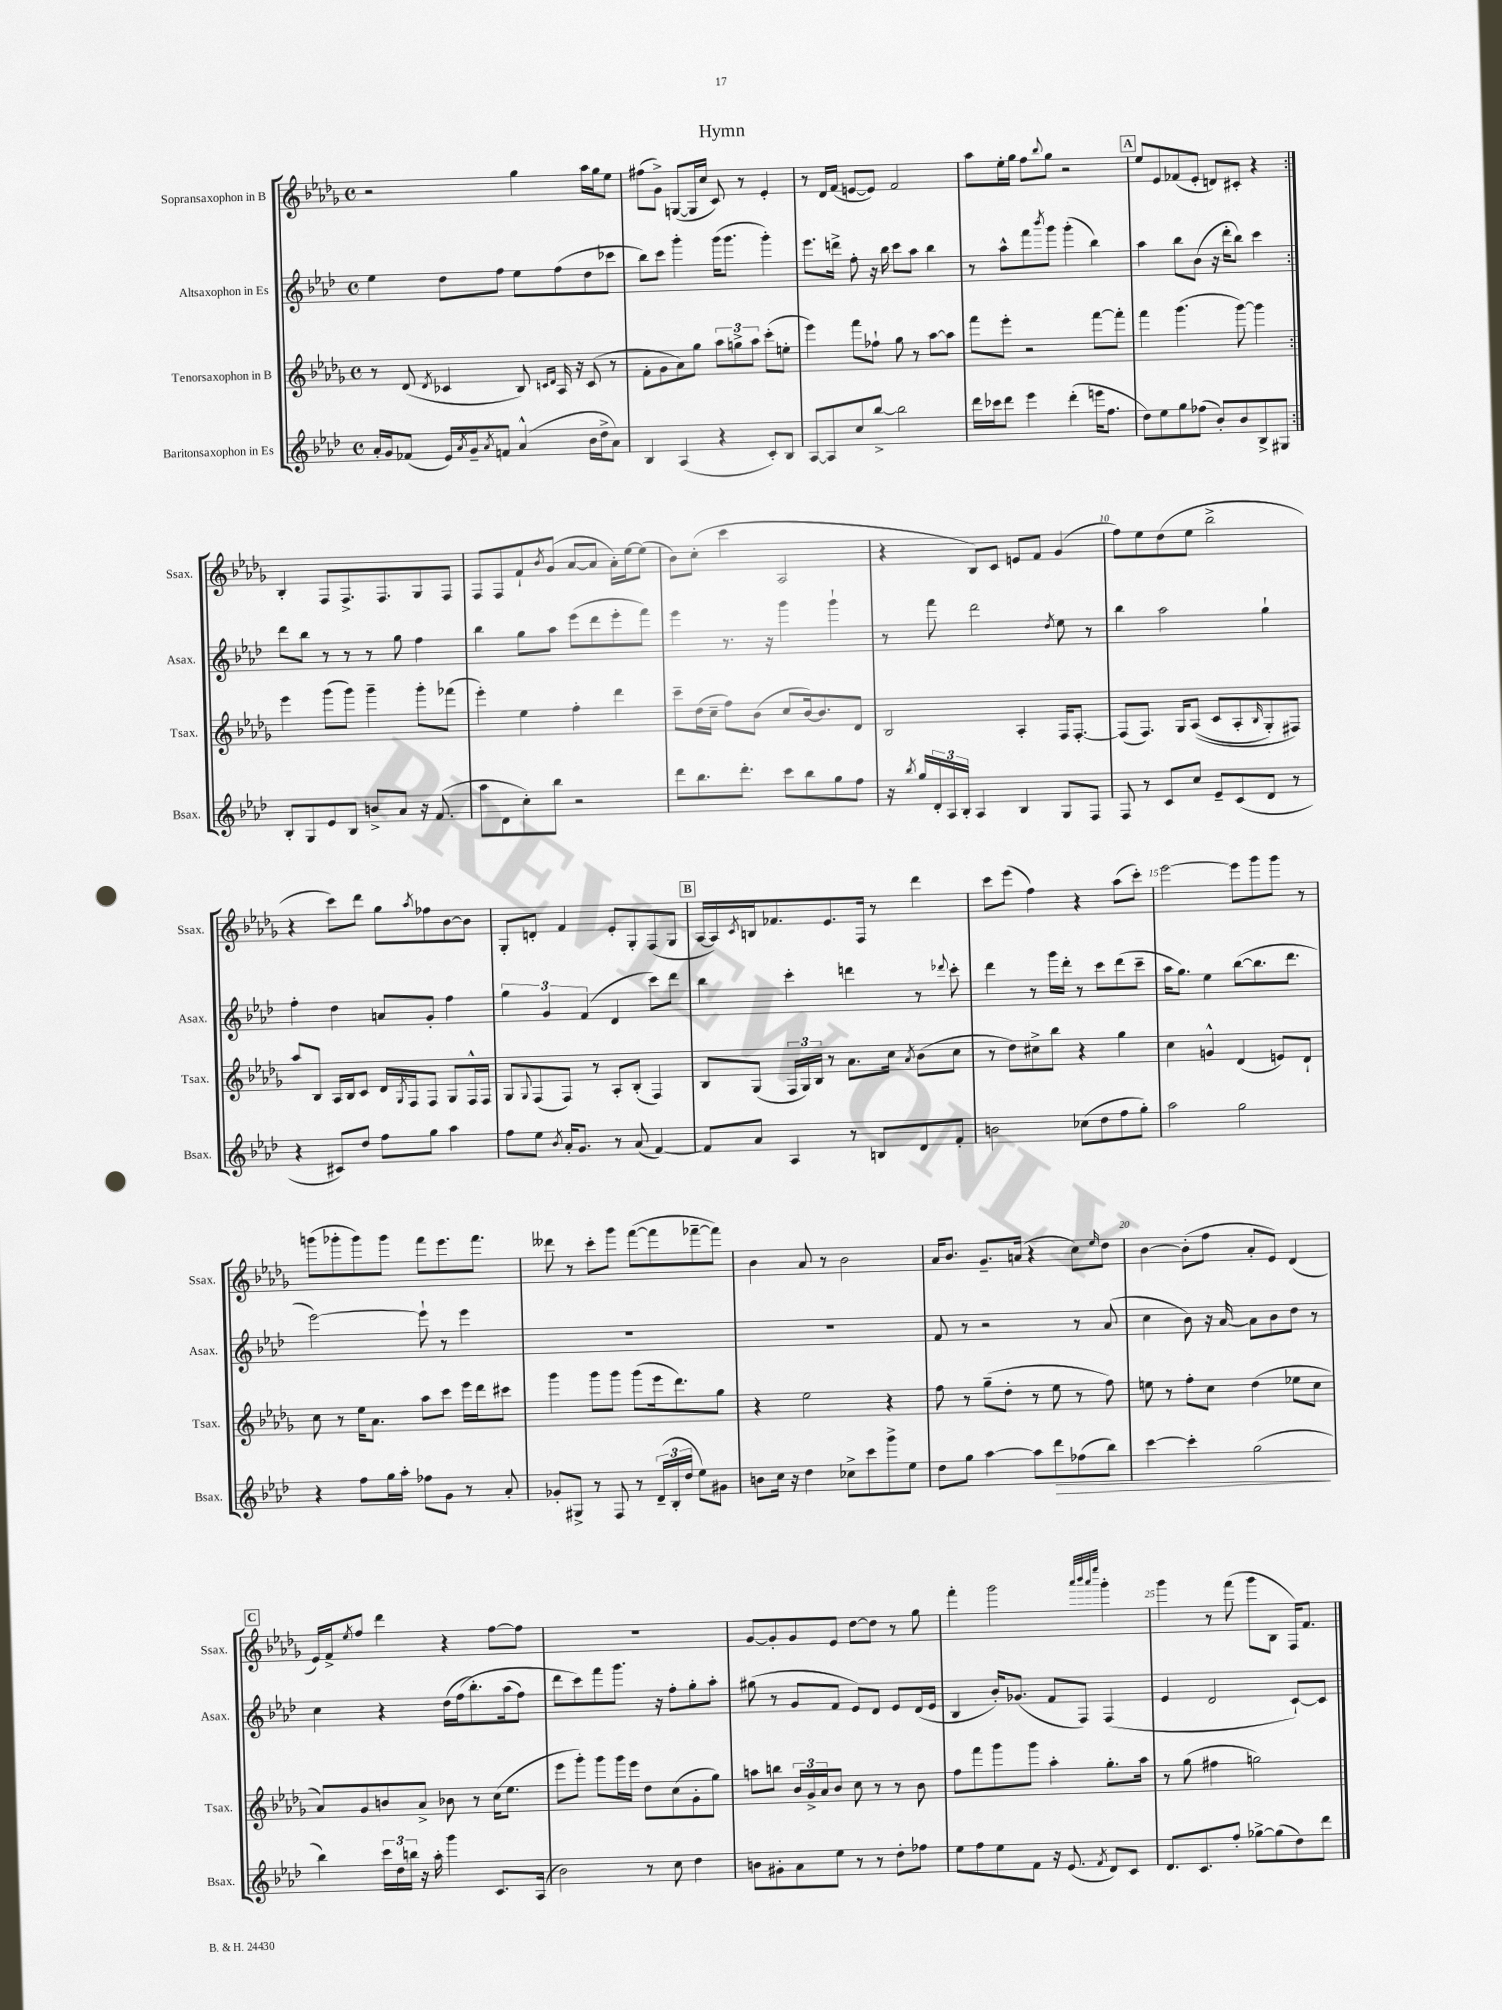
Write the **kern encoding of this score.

**kern	**dynam	**kern	**kern	**kern
*part4	*part4	*part3	*part2	*part1
*staff4	*staff4	*staff3	*staff2	*staff1
*I"Baritonsaxophon in Es	*	*I"Tenorsaxophon in B	*I"Altsaxophon in Es	*I"Sopransaxophon in B
*I'Bsax.	*	*I'Tsax.	*I'Asax.	*I'Ssax.
*clefG2	*	*clefG2	*clefG2	*clefG2
*k[b-e-a-d-]	*	*k[b-e-a-d-g-]	*k[b-e-a-d-]	*k[b-e-a-d-g-]
*M4/4	*	*M4/4	*M4/4	*M4/4
*met(c)	*	*met(c)	*met(c)	*met(c)
=1	=1	=1	=1	=1
16a-'/LL	.	8r	4ee-\	2r
16g/J	.	.	.	.
(8f-X/J	.	(8d-/	.	.
.	.	8qd-/	.	.
16e-/LL)	.	4c-X/	8dd-\L	.
8qa-/	.	.	.	.
16g~/J	.	.	.	.
8qa-/	.	.	.	.
8fn/J	.	.	8ff\J	.
(4a-^^/	.	8B-/)	8ee-\L	4gg-\
.	.	16qqcn/LL	.	.
.	.	16qqd-/JJ	.	.
.	.	16A-/	(8ff\	.
.	.	16r	.	.
16b-\LL	.	(8c/	8dd-\	16aa-\LL
16dd-^\J	.	.	.	16gg-\J
8a-\J)	.	8r	8ccc-X\J	8ee-\J
=2	=2	=2	=2	=2
4B-/	.	8f'\L	8bb-\L)	(8ff#X\L
.	.	8g-\	8ccc\J	8g-^\J)
(4A-/	.	8a-\)	4ggg'\	([8Gn/L
.	.	8gg-\J	.	16G/L]
.	.	.	.	16cc/JJ
4r	.	12aa-\L	(16ggg\KL	8c/)
.	.	.	8.ggg\J	.
.	.	12ggn^\	.	.
.	.	.	.	8r
.	.	12aa-\J	.	.
8c'/L)	.	(8ccc'\L	4ggg'\)	4e-'/
8B-/J	.	8een'\J	.	.
=3	=3	=3	=3	=3
[8A-/L	.	4eee-\)	8.eee-\L	8r
8A-/]	.	.	.	16d-/LL
.	.	.	16dddn^\Jk	(16f/JJ
8cc/	.	8fff\L	8ff'\	[8en/L
[8bb-^/J	.	8ff-X`\J	16r	8e/J])
.	.	.	16bb-\	.
2bb-\]	.	8gg-\	8ccc\L	2f/
.	.	8r	8aa-\J	.
.	.	[8aa-\L	4bb-\	.
.	.	8aa-\J]	.	.
=4	=4	=4	=4	=4
16ddd-\LL	.	8fff\L	8r	8aa-\L
16ccc-X\J	.	.	.	.
8ddd-\J	.	8eee-'\J	8aa-^^\L	16ee-'\L
.	.	.	.	16gg-\JJ
4eee-\	.	2r	8fff\	8ff\L
.	.	.	8qbbb-/	8qqbb-/
.	.	.	8ggg\J	8gg-\J
(4ddd-'\	.	.	(4ggg'\	2r
16eeen\KL	.	[8fff\L	4bb-\)	.
8.ff\J	.	.	.	.
.	.	8fff'\J]	.	.
!!LO:REH:place=s1:t=A
=5	=5	=5	=5	=5
8dd-\L)	.	4fff\	4aa-\	8ee-/L
8ee-\	.	.	.	8e-/
8gg\	.	(4.ggg-\	8bb-\L	(8f-X/
(8ff-X\J	.	.	(8b-\J	8e-'/J
8b-'/L)	.	.	16r	8dn/L)
.	.	.	16ddd-'\KL	.
8b-/	.	[8ggg-\)	8bb-\J)	8c#X'/J
8B-^/	.	4ggg-\]	4ccc\	4r
8G#X/J	.	.	.	.
!!LO:LB:g=z
=6:|!	=6:|!	=6:|!	=6:|!	=6:|!
8B-'/L	.	4eee-\	8ddd-\L	4B-'/
8G/	.	.	8bb-\J	.
8e-/	.	(8ggg-\L	8r	8F/L
8B-/J	.	8ggg-\J)	8r	8.F^/
8bn^/L	.	4ggg-~\	8r	.
.	.	.	.	8.F/
8a-/J	.	.	8gg\	.
16r	.	8ggg-'\L	4ff\	8G-/
(8.f/	.	.	.	.
.	.	(8fff-X\J	.	8F/J
=7	=7	=7	=7	=7
8aa-\L	.	4eee-'\)	4bb-\	8F/L
8d-\	.	.	.	8F/
8cc'\)	.	4ee-\	8gg\L	8f`/
.	.	.	.	8qb-/
8bb-\J	.	.	8aa-\J	(8g-/J
2r	.	4ff'\	(8eee-\L	[8a-/L
.	.	.	8ddd-\	8a-/J]
.	.	4ddd-\	8eee-'\	16a-'\LL)
.	.	.	.	[16ee-\J
.	.	.	8fff\J)	(8ee-\J]
=8	=8	=8	=8	=8
8ddd-\L	.	8ccc~\L	4eee-\	8b-\L)
8.bb-\	.	(16dd-\L	.	(8cc'\J
.	.	16cc~\JJ	.	.
.	.	8ff\L)	8.r	4ccc\
8.ddd-'\J	.	.	.	.
.	.	(8b-\J	.	.
.	.	.	16r	.
8ccc\L	.	8cc/L	4ggg\	2A-/
8bb-\	.	[16b-/k)	.	.
.	.	8.b-/]	.	.
8gg\	.	.	4ggg`\	.
8ff\J	.	8d-/J	.	.
=9	=9	=9	=9	=9
16r	.	2B-/	8r	4r
8qbb-/	.	.	.	.
16gg/LL	.	.	.	.
24d-'/	.	.	8fff\	.
24A-/	.	.	.	.
24B-'/JJ	.	.	.	.
4A-/	.	.	2ddd-\	8B-/L)
.	.	.	.	8c/J
4B-/	.	4A-'/	.	8en/L
.	.	.	.	8f/J
.	.	.	8qdd-/	.
8G/L	.	16F/KL	8ee-\	(4g-/
.	.	[8.F'/J	.	.
8F/J	.	.	8r	.
=10	=10	=10	=10	=10
8F/	.	(8F/L]	4bb-\	8ff\L)
8r	.	8.F/J)	.	8ee-\
8c/L	.	.	2aa-\	(8dd-\
.	.	16G-/KL	.	.
8cc/J	.	((8A-/J	.	8ee-\J
8e-~/L	.	8c/L	.	2bb-^\
(8c/	.	8A-'/	.	.
.	.	16qqB-/	.	.
8d-/J	.	8G-'/)	4gg`\	.
8r	.	8F#X/J)	.	.
!!LO:LB:g=z
=11	=11	=11	=11	=11
4r	.	8aa-/L	4ff'\	4r
.	.	8B-/J	.	.
8c#X/L)	.	16A-/LL	4dd-\	8ccc\L)
.	.	16B-/J	.	.
8dd-/J	.	8c/J	.	8ddd-\J
8ff\L	.	16d-/LL	8an/L	8gg-\L
.	.	8qG-/	.	.
.	.	16F/J	.	.
.	.	.	.	8qaa-/
8gg\J	.	8F/J	8g'/J	8ff-X\
4aa-\	.	8G-/L	4ff\	[8b-\
.	.	16F^^/L	.	8b-\J]
.	.	16F/JJ	.	.
=12	=12	=12	=12	=12
8ff\L	.	8G-/L	6gg\	8G-'/L
.	.	8qqG-/	.	.
8ee-\J	.	(8F/	.	8dn'/J
.	.	.	6g/	.
8qb-/	.	.	.	.
16a-'/KL	.	8F/J)	.	4f/
8.g/J	.	.	.	.
.	.	.	(6f/	.
.	.	8r	.	.
8r	.	8A-'/L	4d-/	8e-'/L
(8a-/	.	(8B-'/J	.	8G-'/
[4f/)	.	4F/)	8ccc\L)	(8F/
.	.	.	8ddd-\J	8G-/J
!!LO:REH:place=s1:t=B
=13	=13	=13	=13	=13
8f/L]	.	8B-/L	4bb-\	[16A-/LL
.	.	.	.	16A-/])
.	.	.	.	8qc/
8a-/J	.	(8G-/J	.	16Bn/J
.	.	.	.	8.f-X/
4A-/	.	24F/LL	4ccc'\	.
.	.	24G-/)	.	.
.	.	24B-/JJ	.	.
.	.	8r	.	8.e-/
8r	.	8.a-\L	4dddn\	.
.	.	.	.	16F/Jk
8Bn/L	.	.	.	8r
.	.	16cc\Jk	.	.
.	.	8qa-/	.	.
8d-/	.	(8b-\L	8r	4ddd-\
.	.	.	8qqddd-X/	.
8f'/J	.	8cc\J	8ccc'\	.
=14	=14	=14	=14	=14
2bn\	.	8r	4ddd-\	8ccc\L
.	.	8dd-\L)	.	(8eee-\J
.	.	8cc#X^\	8r	4ff\)
.	.	8bb-\J	16ggg\LL	.
.	.	.	16ddd-'\JJ	.
(8cc-X\L	.	4r	8r	4r
8dd-\	.	.	8ccc\L	.
8ff\	.	4gg-\	(8ddd-\	(8aa-\L
8gg'\J)	.	.	8ccc~\J	8ccc'\J)
=15	=15	=15	=15	=15
2aa-\	.	4cc\	16aa-\KL	[2eee-\
.	.	.	8.gg\J)	.
.	.	4gn^^/	4ee-\	.
2gg\	.	(4d-/	([8bb-\L	8eee-\L]
.	.	.	8.bb-\]	8ggg-\
.	.	8en/L)	.	8ggg-\J
.	.	.	8.ddd-\J	.
.	.	8d-`/J	.	8r
!!LO:LB:g=z
=16	=16	=16	=16	=16
4r	.	8cc\	[2eee-\)	(8gggn\L
.	.	8r	.	8ggg-X'\
8ff\L	.	16ee-\KL	.	8ggg-\)
.	.	8.a-\J	.	.
16gg\L	.	.	.	8ggg-\J
16aa-'\JJ	.	.	.	.
8ff-X\L	.	8aa-\L	8eee-`\]	8fff\L
8g\J	.	8ccc\J	8r	8.eee-\
8r	.	16eee-\LL	4eee-\	.
.	.	16ddd-\J	.	8.fff\J
8a-'/	.	8ccc#X\J	.	.
=17	=17	=17	=17	=17
8g-X'/L	.	4ggg-\	1r	8ddd--X\
8G#X^/J	.	.	.	8r
8r	.	8ggg-\L	.	8ccc'\L
8F/	.	8ggg-\J	.	8ggg-\J
8r	.	(8ggg-\L	.	([8fff\L
(24d-~/LL	.	16eee-\k	.	8fff\]
24B-'/	.	.	.	.
.	.	8.ddd-\)	.	.
24dd-/JJ	.	.	.	.
8ee-\L)	.	.	.	[8fff-X~\
8g#X\J	.	8gg-\J	.	8fff-\J])
=18	=18	=18	=18	=18
8bn\L	.	4r	1r	4b-\
16cc\Jk	.	.	.	.
16r	.	.	.	.
4dd-\	.	2ee-\	.	8a-/
.	.	.	.	8r
8cc-X^\L	.	.	.	2b-\
8ccc\	.	.	.	.
8ggg^\	.	4r	.	.
8ee-\J	.	.	.	.
=19	=19	=19	=19	=19
8dd-\L	.	8ff\	8f/	16a-/KL
.	.	.	.	8.b-/J
8gg\J	.	8r	8r	.
[4aa-\	.	(8gg-~\L	2r	8.g-~/L
.	.	8dd-'\J	.	.
.	.	.	.	(16an/Jk
8aa-\L]	.	8r	.	4r
!	!LO:HP:b	!	!	!
8ddd-\	>	8ee-\	.	.
(8ff-X\	.	8r	8r	8cc\L)
.	.	.	.	16qqee-/
8bb-\J)	.	8ff\)	(8a-/	8dd-\J
=20	=20	=20	=20	=20
[4ccc\	.	8een\	4cc\	[4b-\
.	.	8r	.	.
4ccc'\]	.	8ff'\L	8b-\)	(8b-'\L]
.	.	8cc\J	16r	8ff\J
.	.	.	[16a-/	.
(2gg\	.	(4dd-\	8a-\L]	8a-'/L
.	.	.	8b-\	8e-/J)
.	.	8ee-X\L	8dd-\J	(4d-/
.	.	8cc\J	8r	.
.	]	.	.	.
!!LO:LB:g=z
!!LO:REH:place=s1:t=C
=21	=21	=21	=21	=21
4bb-\)	.	8a-/L)	4cc\	16e-/LL)
.	.	.	.	16f^/J
.	.	.	.	8qee-/
.	.	8g-/	.	8ff/J
24ccc\LL	.	8bn/	4r	4ddd-\
24dd-\	.	.	.	.
24bbn\JJ	.	.	.	.
16r	.	8a-^/J	.	.
16aa-'\	.	.	.	.
4ggg\	.	8b-X\	(16dd-\LL	4r
.	.	.	(16ff\J	.
.	.	8r	8.bb-'\)	.
8.c/L	.	(16cc\KL	.	[8ff\L
.	.	8.ee-\J	(16aa-\k	.
.	.	.	8ff\J)	8ff\J]
(16A-/Jk	.	.	.	.
=22	=22	=22	=22	=22
2b-\)	.	8eee-\L	8ddd-\L	1r
.	.	8ggg-'\J)	8ccc\)	.
.	.	8ggg-\L	8fff\	.
.	.	16ggg-\L	8.ggg\J	.
.	.	16eee-\JJ	.	.
8r	.	8dd-\L	.	.
.	.	.	16r	.
8cc\	.	(8cc\	8ff'\L	.
4dd-\	.	8g-'\	8gg'\	.
.	.	8gg-\J)	8aa-'\J	.
=23	=23	=23	=23	=23
8bn\L	.	8aan\L	(8gg#X\	[8g-/L
8g#X'\	.	8bbn\J	8r	8g-'/]
8a-\	.	24b-/LL	8g/L	8g-/
.	.	24g-^/	.	.
.	.	24a-/J	.	.
8ee-\J	.	8b-/J	8f/J	8e-/J
8r	.	8cc\	8e-/L)	[8dd-\L
8r	.	8r	8d-/J	8dd-\J]
8dd-'\L	.	8r	8e-/L	8r
8ff-X\J	.	8b-\	(16d-/L	8gg-\
.	.	.	16e-/JJ	.
=24	=24	=24	=24	=24
8ee-\L	.	8ff\L	4B-/	4fff'\
8ff\	.	8fff\	.	.
8ee-\	.	8ggg-\	16b-'/KL)	2ggg-\
.	.	.	(8.g-X/J	.
8f\J	.	8ggg-\J	.	.
16r	.	4aa-'\	8f/L	.
(8.e-/	.	.	.	.
.	.	.	8F/J)	.
.	.	.	.	32qqaaa-/LLL
.	.	.	.	32qqbbb-/
.	.	.	.	32qqaaa-/
8qf/	.	.	.	32qqeeee-/JJJ
8d-/L)	.	8.gg-'\L	(4F/	4ggg-'\
8c/J	.	.	.	.
.	.	16aa-\Jk	.	.
=25	=25	=25	=25	=25
8.d-/L	.	8r	4e-/	4ggg-\
.	.	(8gg-\	.	.
8.c/	.	.	.	.
.	.	4ff#X\	2d-/	8r
8ff'/J	.	.	.	(8fff\
[8gg-X^\L	.	2ggn\)	.	8ggg-\L
(8gg-\]	.	.	.	8B-\J
8dd-\)	.	.	[8c`/L)	16F/KL)
.	.	.	.	8.f/J
8ddd-\J	.	.	8c/J]	.
==	==	==	==	==
*-	*-	*-	*-	*-
